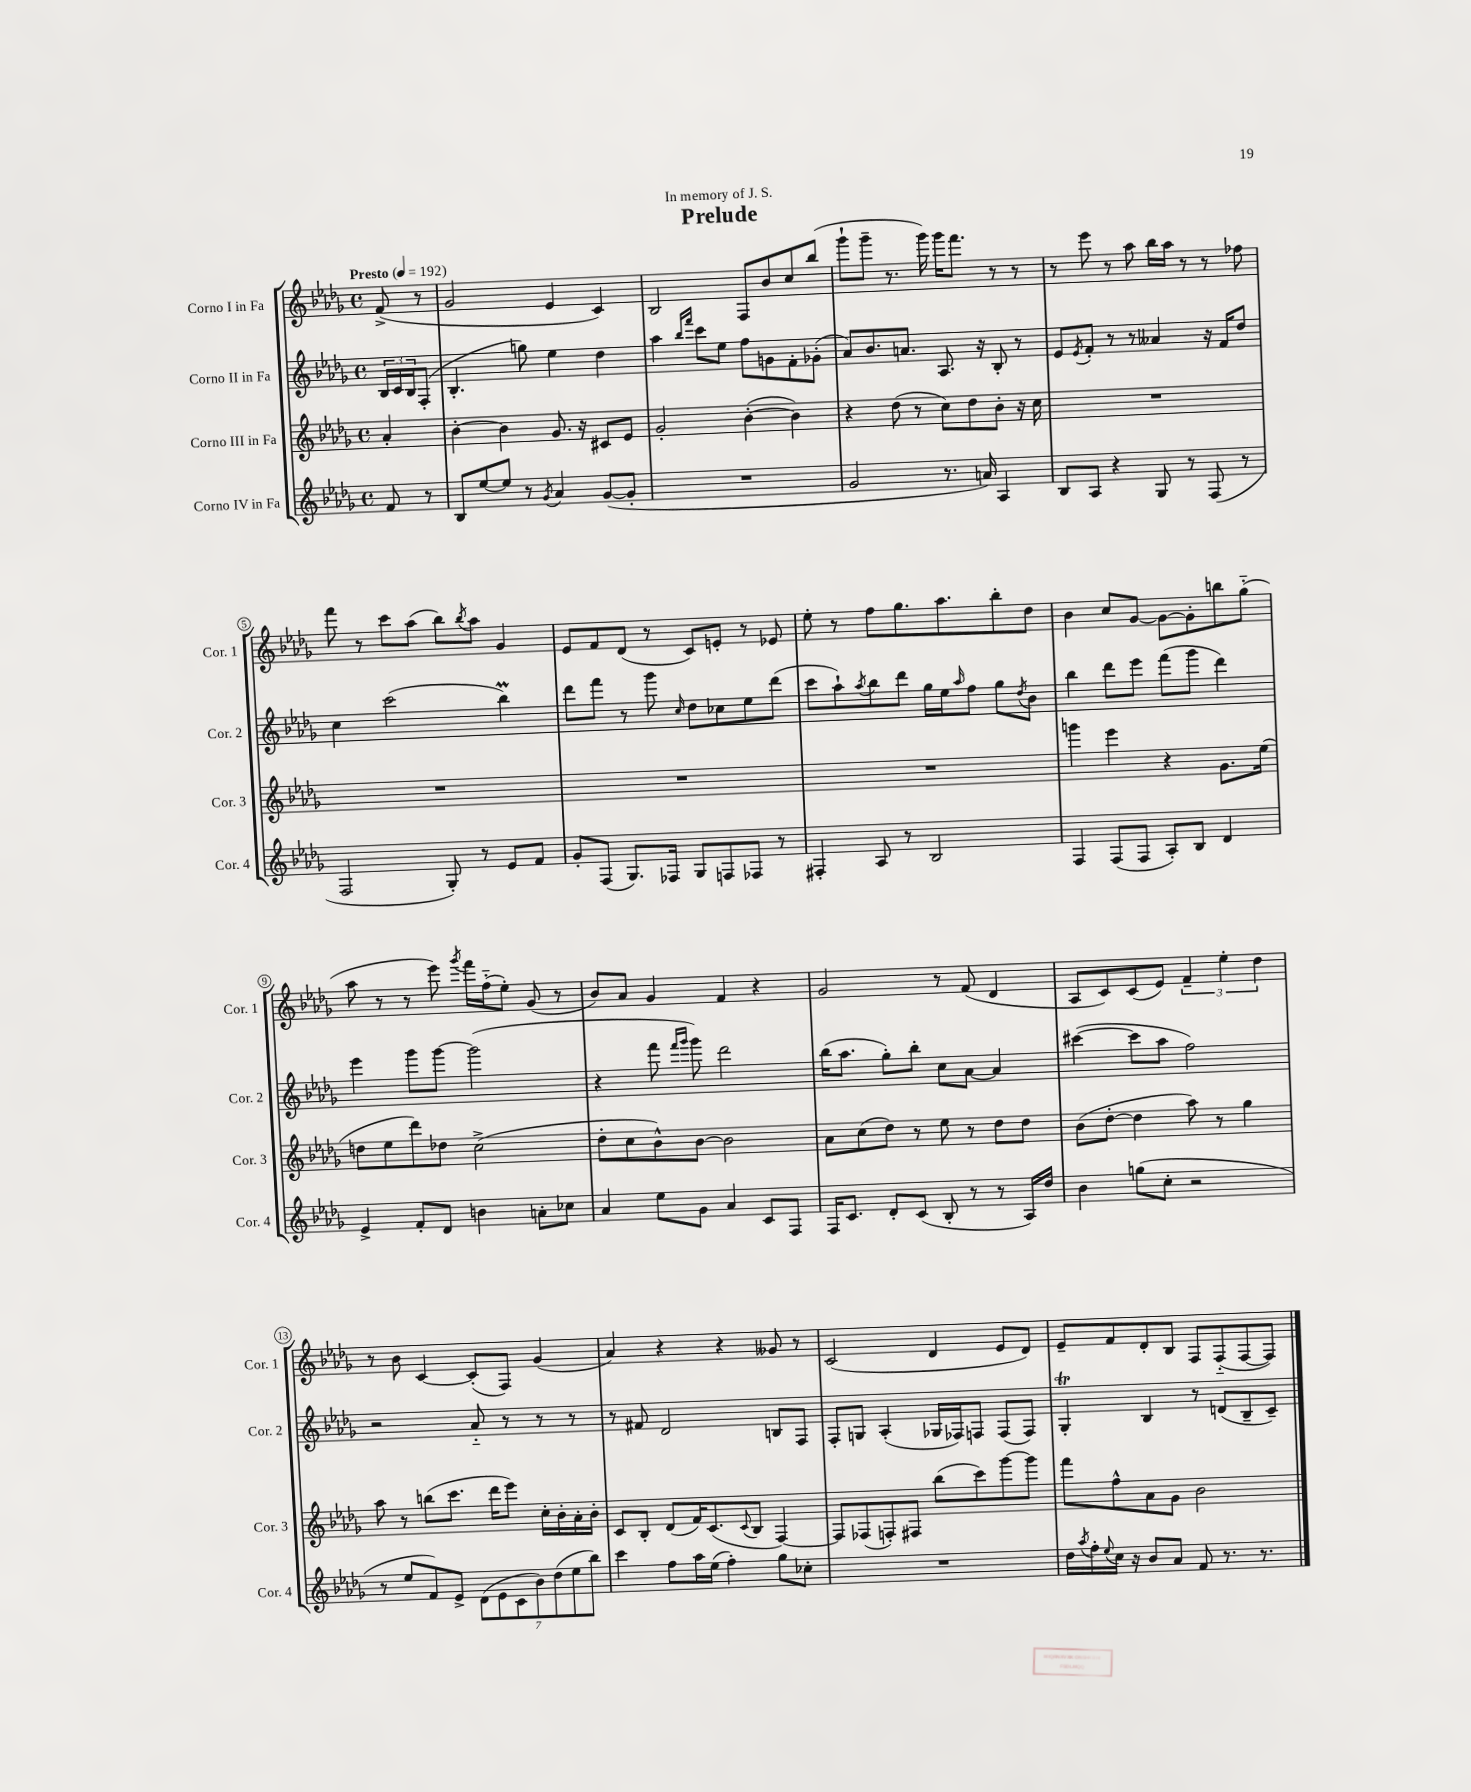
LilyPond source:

\header { title = "Prelude" dedication = "In memory of J. S." }
<<
\new StaffGroup <<
\new Staff = "s0" \with { instrumentName = "Corno I in Fa" shortInstrumentName = "Cor. 1" } {
    \clef treble \key des \major \defaultTimeSignature \time 4/4 \partial 4 \tempo "Presto" 4 = 192
    f'8->( r8 |
    ges'2 ees'4 c'4) |
    bes2 f8 bes'8 c''8 bes''8( |
    ges'''8-! ges'''8-- r8. ges'''16) ges'''16 f'''8. r8 r8 |
    r8 ees'''8 r8 aes''8 bes''16 aes''16 r8 r8 fes''8 |
    f'''8 r8 c'''8 aes''8( bes''8) \acciaccatura { bes''8 } aes''8 ges'4 |
    ees'8 f'8 des'8( r8 c'8) e'8-. r8 ees'8 |
    ees''8-. r8 f''8 ges''8. aes''8. bes''8-. des''8 |
    bes'4 c''8 ges'8~ ges'8~ ges'8-. b''8 ges''8-_( |
    aes''8 r8 r8 ees'''8) \acciaccatura { ges'''8 } f'''16 f''16-_( ees''8-.) ges'8( r8 |
    bes'8) aes'8 ges'4 f'4 r4 |
    ges'2 r8 f'8( des'4 |
    aes8 c'8) c'8( ees'8) \tuplet 3/2 { f'4-- ees''4-. des''4 } |
    r8 bes'8 c'4~ c'8-.( f8) ges'4( |
    aes'4) r4 r4 geses'8 r8 |
    c'2( des'4 ees'8 des'8) |
    ees'8-- f'8 des'8-. bes8 f8 f8-_( f8~ f8) \bar "|." |
}
\new Staff = "s1" \with { instrumentName = "Corno II in Fa" shortInstrumentName = "Cor. 2" } {
    \clef treble \key des \major \defaultTimeSignature \time 4/4 \partial 4
    \tuplet 3/2 { bes16 c'16 bes16 } f8-.( |
    bes4.-. g''8) ees''4 des''4 |
    aes''4 \grace { bes''16 f'''16 } c'''8 ees''8 f''8 g'8 f'8-. ges'8-.( |
    aes'8) bes'8. a'8. aes8. r16 bes8-. r8 |
    ees'8 \acciaccatura { ees'8 } f'8-. r8 r8 aeses'4 r16 f'16 des''8 |
    c''4 c'''2( bes''4\prall) |
    des'''8 f'''8 r8 ges'''8 \grace { c''16 } des''8 ces''8 ees''8 des'''8( |
    c'''8 aes''8-!) \acciaccatura { aes''8 } bes''8 des'''8 ges''16 ees''16 \grace { aes''16 } f''8 ges''8 \acciaccatura { des''8 } bes'8 |
    bes''4 des'''8 ees'''8 f'''8( ges'''8 des'''4) |
    ees'''4 ges'''8 ges'''8~ ges'''2( |
    r4 f'''8 \grace { f'''16 ges'''16 } ges'''8) des'''2 |
    bes''16( aes''8. ges''8-.) bes''8-. c''8 aes'8~ aes'4 |
    cis'''4~( cis'''8 aes''8 f''2) |
    r2 aes'8-_ r8 r8 r8 |
    r8 fis'8 des'2 b8 f8 |
    f8-. g8 aes4-.( ges16 fes16) f8 f8( f8) |
    ges4-.\trill bes4 r8 d'8( bes8-- c'8--) \bar "|." |
}
\new Staff = "s2" \with { instrumentName = "Corno III in Fa" shortInstrumentName = "Cor. 3" } {
    \clef treble \key des \major \defaultTimeSignature \time 4/4 \partial 4
    aes'4-. |
    bes'4~-. bes'4 ges'8. r16 cis'8 ees'8 |
    ges'2-. bes'4~-.( bes'4) |
    r4 des''8( r8 c''8) des''8 bes'8-. r16 c''16 |
    R1 |
    R1 |
    R1 |
    R1 |
    g'''4 ees'''4 r4 ges'8. ees''16( |
    d''8 ees''8 des'''8) des''8 c''2->( |
    des''8-. c''8 bes'8-^) bes'8~ bes'2 |
    aes'8 c''8( des''8) r8 ees''8 r8 des''8 des''8 |
    bes'8( des''8~-. des''4 aes''8) r8 ges''4 |
    aes''8 r8 b''8( c'''8. des'''16 ees'''8) c''16-. bes'16-. aes'16-. bes'16-. |
    c'8 bes8-. des'8( f'16) c'8.( \appoggiatura { c'8 } bes8 f4~) |
    f8 fes8( f8-.) fis8 bes''8( c'''8) ges'''8~ ges'''8 |
    f'''8 f''8-^ aes'8 ges'8 bes'2 \bar "|." |
}
\new Staff = "s3" \with { instrumentName = "Corno IV in Fa" shortInstrumentName = "Cor. 4" } {
    \clef treble \key des \major \defaultTimeSignature \time 4/4 \partial 4
    f'8 r8 |
    bes8 ees''8~ ees''8 r8 \acciaccatura { ges'8 } aes'4 ges'8~( ges'8-. |
    R1 |
    ges'2 r8. a'16) aes4 |
    bes8 aes8 r4 ges8 r8 f8( r8 |
    f2 ges8-.) r8 ees'8 f'8 |
    ges'8-. f8( ges8.) fes16 ges8 f8 fes8 r8 |
    fis4-. aes8 r8 bes2 |
    f4 f8( f8 aes8-.) bes8 des'4 |
    ees'4-> f'8-. des'8 b'4 a'8-. ces''8 |
    aes'4 ees''8 ges'8 aes'4 c'8 f8 |
    f16 c'8. des'8-. c'8( bes8-. r8 r8 aes16) des''16 |
    bes'4 g''8( c''8-. r2 |
    r8 ees''8 f'8) ees'8-> \tuplet 7/4 { des'8( ees'8 c'8 bes'8) des''8( ees''8 bes''8) } |
    c'''4 f''8 aes''16 ees''16( f''4-.) ges''8 ces''8-. |
    R1 |
    des''16 \acciaccatura { aes''8 } f''16-. \appoggiatura { ees''8 } c''16 r16 bes'8 aes'8 f'8 r8. r8. \bar "|." |
}
>>
>>
\layout { \context { \Score \override BarNumber.stencil = #(make-stencil-circler 0.1 0.3 ly:text-interface::print) } }
